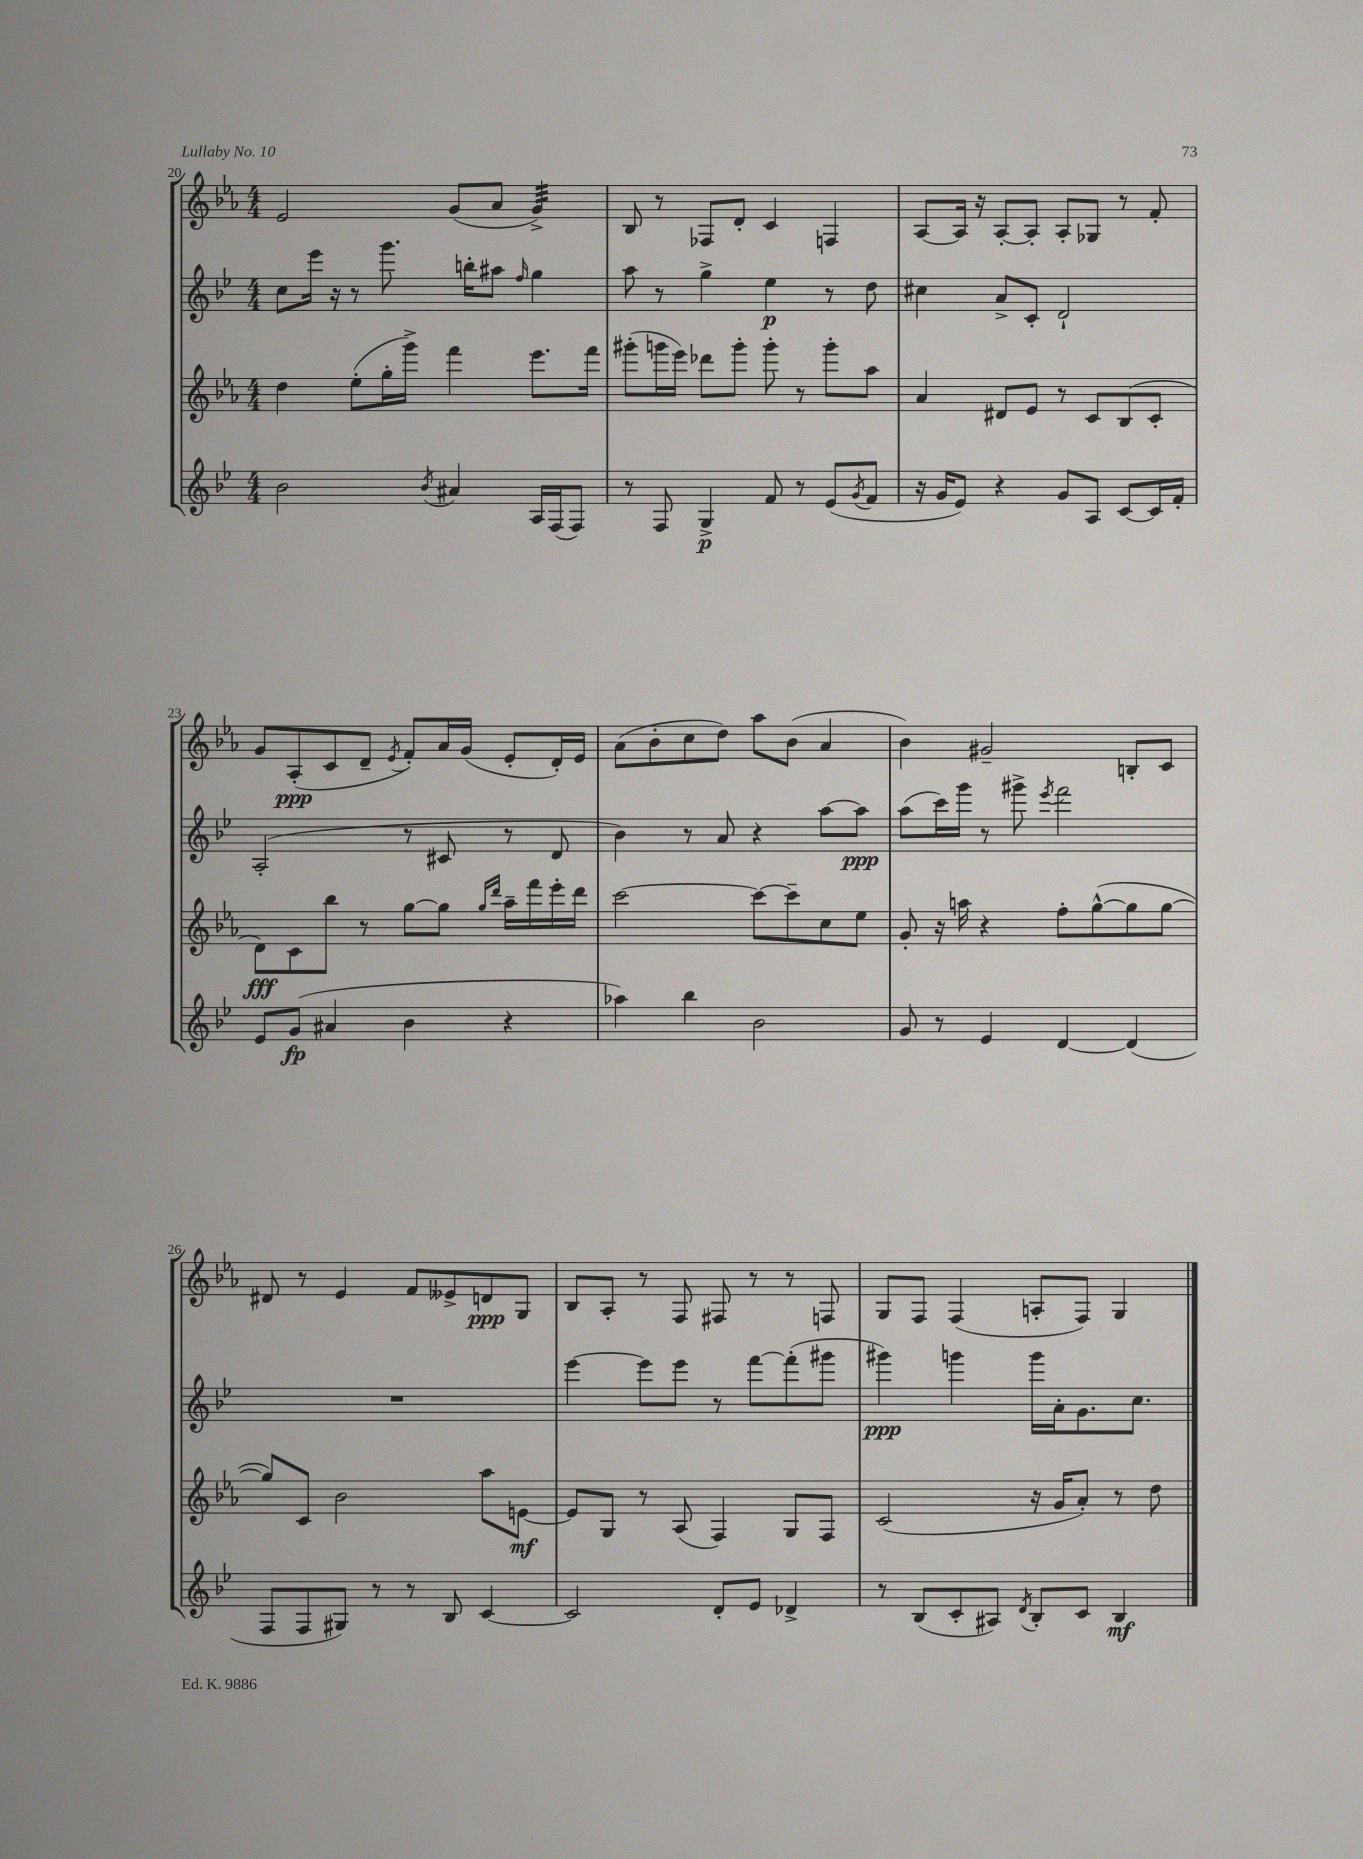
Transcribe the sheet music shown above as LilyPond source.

<<
\new StaffGroup <<
\new Staff = "s0" {
    \clef treble \key ees \major \numericTimeSignature \time 4/4
    ees'2 g'8( aes'8 g'4:32->) |
    bes8 r8 fes8 d'8-. c'4 f4 |
    aes8~ aes16 r16 aes8~-. aes8-. aes8-. ges8 r8 f'8-. |
    g'8 aes8-.\ppp( c'8 d'8-- \acciaccatura { ees'8 } f'8-.) aes'16 g'16( ees'8-. d'16-.) ees'16 |
    aes'8( bes'8-. c''8 d''8) aes''8 bes'8( aes'4 |
    bes'4) gis'2-- b8-. c'8 |
    dis'8 r8 ees'4 f'8 eeses'8-> d'8\ppp g8 |
    bes8 aes8-. r8 f8 fis8 r8 r8 f8 |
    g8 f8 f4( a8-. f8) g4 \bar "|." |
}
\new Staff = "s1" {
    \clef treble \key bes \major \numericTimeSignature \time 4/4
    c''8 ees'''16 r16 r8 g'''8. b''16-. ais''8 \grace { f''16 } g''4 |
    a''8 r8 g''4-> ees''4\p r8 d''8 |
    cis''4 a'8-> c'8-. d'2-! |
    a2-.( r8 cis'8 r8 d'8 |
    bes'4) r8 a'8 r4 a''8~ a''8\ppp |
    a''8( c'''16) g'''16 r8 gis'''8-> \acciaccatura { ees'''8 } f'''2 |
    R1 |
    ees'''4~ ees'''8 ees'''8 r8 f'''8~ f'''8-.( gis'''8 |
    gis'''4\ppp) g'''4 g'''16 a'16-. g'8. c''8. \bar "|." |
}
\new Staff = "s2" {
    \clef treble \key ees \major \numericTimeSignature \time 4/4
    d''4 ees''8-.( g''16-. g'''16->) f'''4 ees'''8. f'''16 |
    gis'''8-.( g'''16 ees'''16) des'''8 g'''8-. g'''8-. r8 g'''8-. aes''8 |
    aes'4 dis'8 ees'8 r8 c'8 bes8( c'8-. |
    d'8\fff) c'8 bes''8 r8 g''8~ g''8 \grace { g''16 d'''16 } aes''16-- f'''16 ees'''16-. d'''16 |
    c'''2~ c'''8~ c'''8-- c''8 ees''8 |
    g'8-. r16 a''16 r4 f''8-. g''8~-^( g''8 g''8~ |
    g''8) c'8 bes'2 aes''8 e'8~\mf |
    e'8 g8 r8 aes8( f4) g8 f8 |
    c'2( r16 g'16 aes'8-.) r8 d''8 \bar "|." |
}
\new Staff = "s3" {
    \clef treble \key bes \major \numericTimeSignature \time 4/4
    bes'2 \acciaccatura { bes'8 } ais'4 a16 f16( f8) |
    r8 f8 g4->\p f'8 r8 ees'8( \acciaccatura { g'8 } f'8 |
    r16 g'16 ees'8) r4 g'8 a8 c'8~ c'16 f'16-. |
    ees'8 g'8\fp( ais'4 bes'4 r4 |
    aes''4) bes''4 bes'2 |
    g'8 r8 ees'4 d'4~ d'4( |
    f8 f8 gis8) r8 r8 bes8 c'4~ |
    c'2 d'8-. ees'8 des'4-> |
    r8 bes8( c'8-. ais8) \acciaccatura { d'8 } bes8-. c'8 bes4\mf \bar "|." |
}
>>
>>
\layout { \context { \Score currentBarNumber = #20 } }
